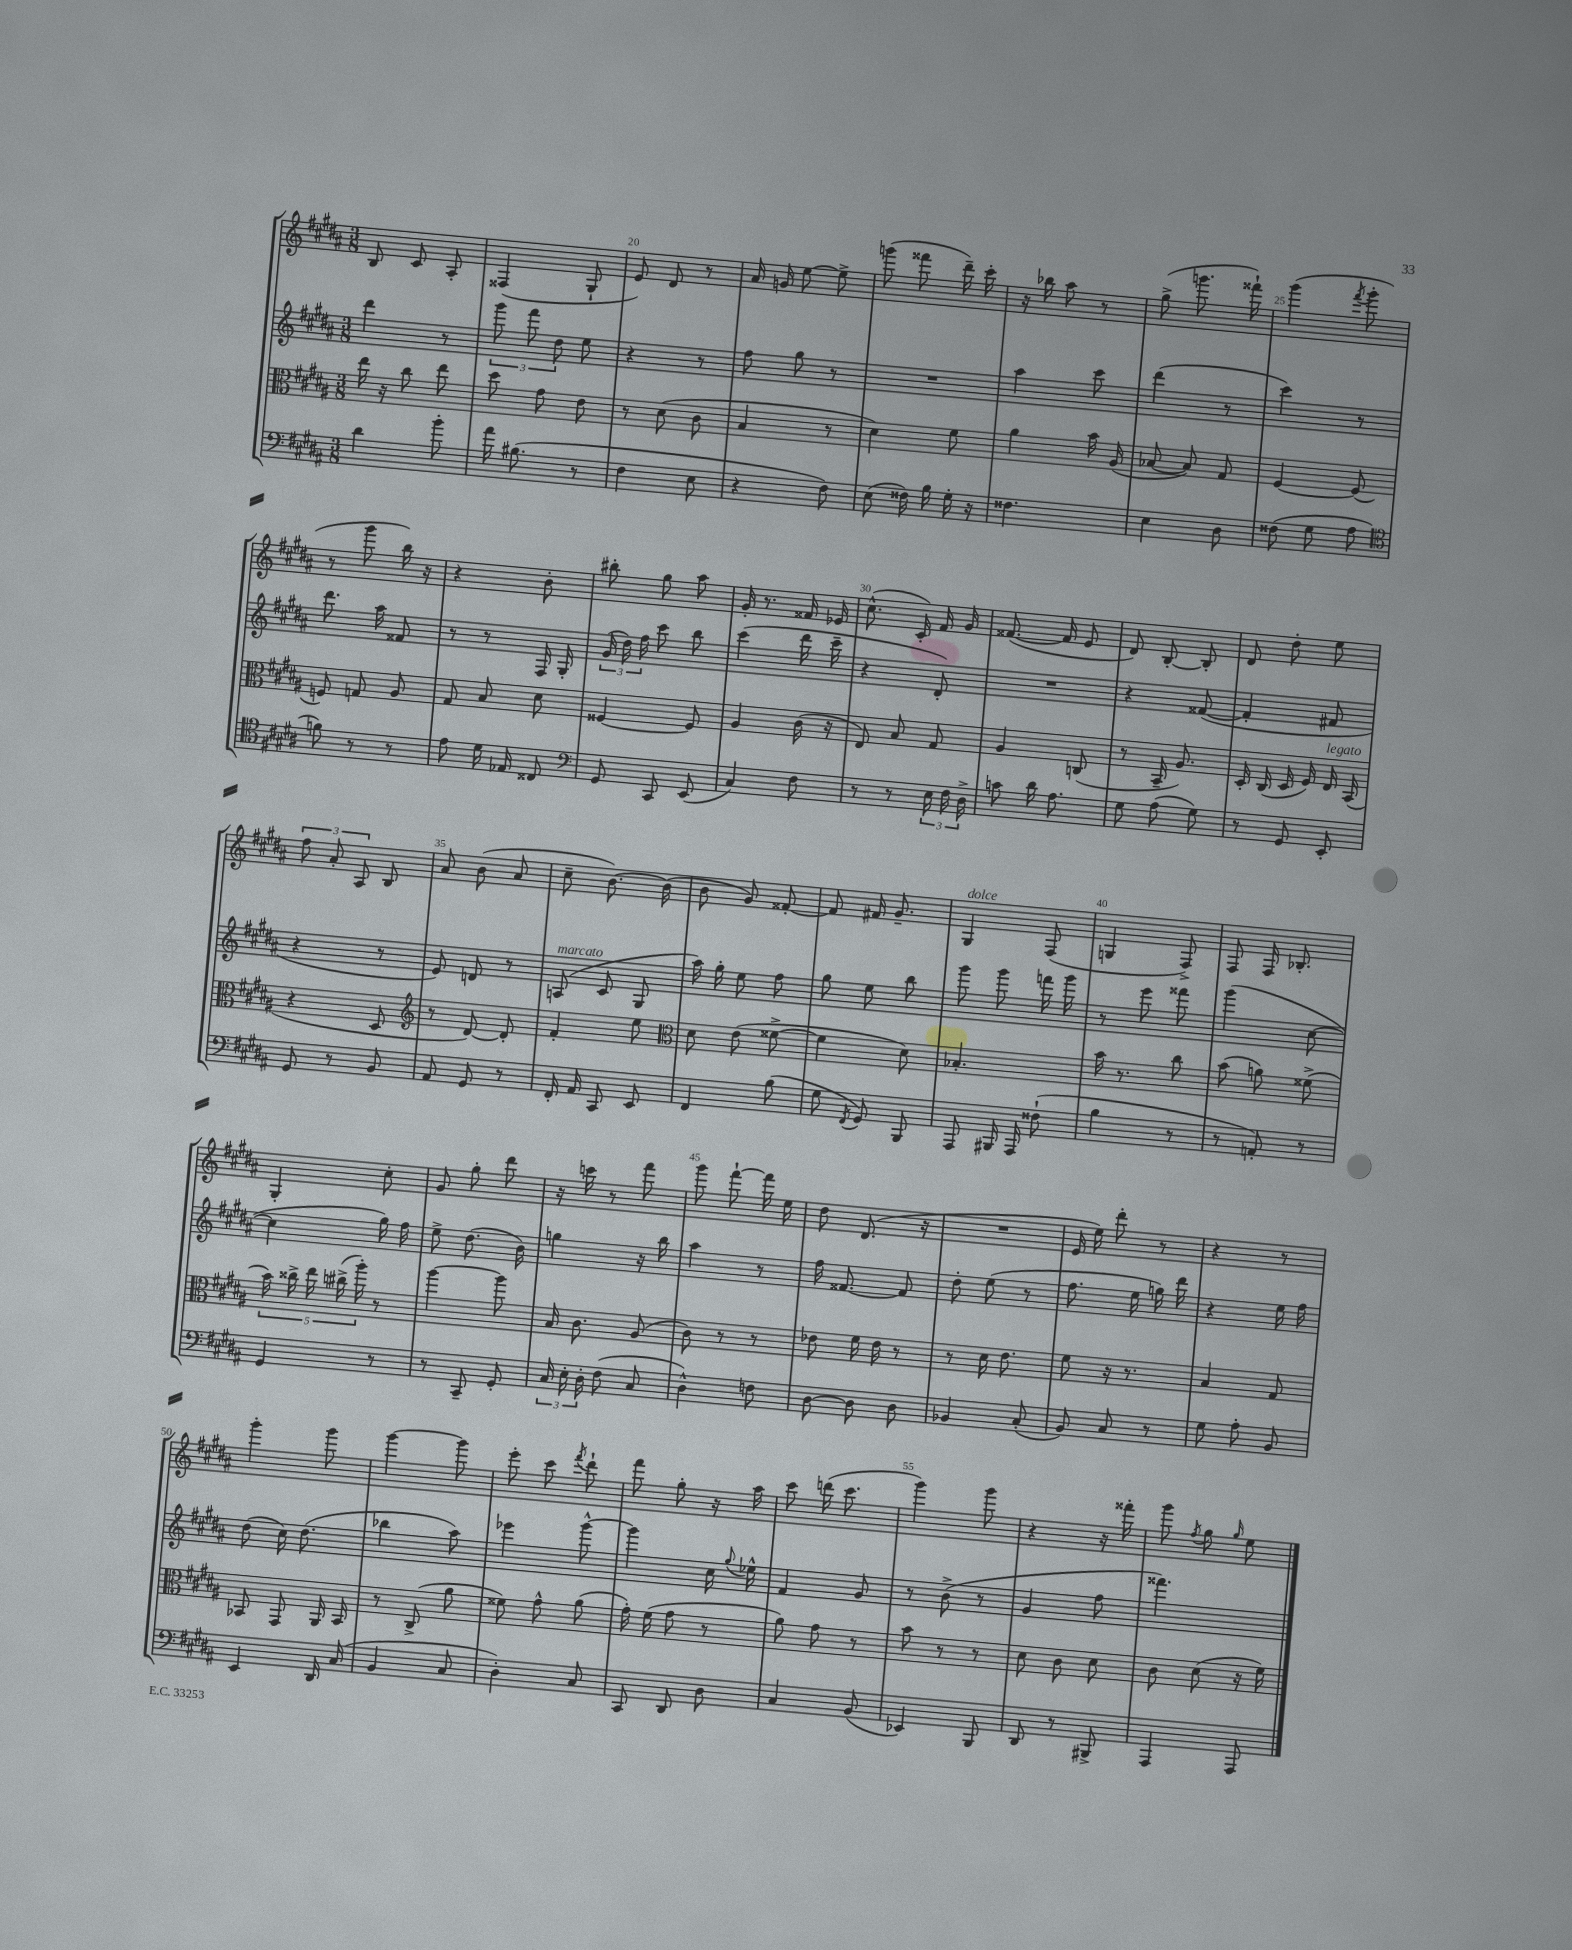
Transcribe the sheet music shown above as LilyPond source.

<<
\new StaffGroup <<
\new Staff = "s0" {
    \clef treble \key b \major \numericTimeSignature \time 3/8
    \autoBeamOff b8 cis'8 ais8-. |
    fisis4( gis8-! |
    e'8) dis'8 r8 |
    ais'16 g'16 e''8~ e''8-> |
    g'''8( fisis'''8 dis'''16--) cis'''16-. |
    r16 bes''16 ais''8 r8 |
    gis''8->( g'''8. fisis'''16-!) |
    gis'''4( \acciaccatura { fis'''8 } gis'''8-. |
    r8 gis'''8 b''16) r16 |
    r4 b'8-. |
    bis''8-. gis''8 ais''8 |
    gis'16-. r8. fisis'16 ees'16 |
    cis''8.-^( cis'16-.) fis'16 gis'16 |
    fisis'8.~( fisis'16 e'8 |
    dis'8) b8~-. b8-. |
    dis'8 dis''8-. e''8 |
    \tuplet 3/2 { fis''8 ais'8-. ais8 } b8 |
    ais'8 b'8( ais'8 |
    cis''8-- b'8.~) b'16( |
    b'8 gis'8) fisis'8~-. |
    fisis'8 fis'16 gis'8.-- |
    gis4^\markup { \italic "dolce" } fis8( |
    g4 fis8->) |
    fis8 fis16 bes8.-. |
    gis4-. cis''8-. |
    gis'8 gis''8-. dis'''8 |
    r16 c'''16 r8 fis'''8 |
    gis'''8 fis'''8~-! fis'''16 e''16 |
    dis''8 dis'8.( r16 |
    R4. |
    e'16 e''16) dis'''8-. r8 |
    r4 r8 |
    gis'''4-. gis'''8 |
    gis'''4~ gis'''8 |
    e'''8-. cis'''8 \acciaccatura { fis'''8 } dis'''8-! |
    fis'''8 gis''8-. r16 ais''16 |
    cis'''8 d'''16( cis'''8. |
    gis'''4) gis'''8 |
    r4 r16 fisis'''16-. |
    gis'''8 \acciaccatura { fis''8 } gis''8 \grace { gis''16 } e''8 \bar "|." |
}
\new Staff = "s1" {
    \clef treble \key b \major \numericTimeSignature \time 3/8
    \autoBeamOff dis'''4 r8 |
    \tuplet 3/2 { gis'''8 fis'''8 dis''8 } e''8 |
    r4 r8 |
    fis''8 gis''8 r8 |
    R4. |
    ais''4 cis'''8 |
    dis'''4( r8 |
    cis'''4) r8 |
    dis'''8. ais''16 fisis'8 |
    r8 r8 fis16 gis16-. |
    \tuplet 3/2 { gis'16( dis''16) fis''16 } cis'''8 b''8 |
    cis'''4( dis'''16 cis'''16-- |
    r4 dis'8-.) |
    R4. |
    r4 fisis'8~( |
    fisis'4-. fis'8 |
    r4 r8 |
    e'8) d'8 r8 |
    a8^\markup { \italic "marcato" }( cis'8 gis8 |
    ais''16) gis''16-. e''8 fis''8 |
    gis''8 e''8 b''8 |
    gis'''8 gis'''8 f'''16 gis'''16 |
    r8 e'''8 fisis'''8 |
    gis'''4( cis''8~ |
    cis''4 gis''16) fis''16 |
    e''8-> dis''8.( b'16) |
    g''4 r16 b''16 |
    ais''4 r8 |
    fis''16 fisis'8.~ fisis'8 |
    dis''8-. e''8( r8 |
    fis''8. e''16 g''16) dis'''16 |
    r4 e''16 fis''16 |
    dis''8( cis''16) dis''8.( |
    bes''4 ais''8) |
    ees'''4 gis'''8~-^ |
    gis'''4 cis''16 \appoggiatura { gis''8 } ees''16-^ |
    fis'4 gis'8 |
    r8 b'8->( r8 |
    gis'4 fis''8 |
    fisis'''4.) \bar "|." |
}
\new Staff = "s2" {
    \clef alto \key b \major \numericTimeSignature \time 3/8
    \autoBeamOff e''16 r16 cis''8 e''8 |
    dis''8 gis'8 e'8 |
    r8 dis'8( cis'8 |
    b4 r8 |
    dis'4) fis'8 |
    ais'4 b'16 ais16( |
    bes8~ bes8) gis8 |
    fis4~ fis8( |
    f8) g8 ais8 |
    gis8 b8 dis'8 |
    fisis4~ fisis8 |
    ais4 cis'16( r16 |
    e8) b8 gis8 |
    ais4 c8( |
    r8 b,16-- ais8.) |
    dis16-. cis16( dis16 fis16) e16^\markup { \italic "legato" } b,16( |
    r4 dis8 |
    \clef treble r8 dis'8~) dis'8-. |
    fis'4-. e''8 |
    \clef alto dis'8 e'8( fisis'8~-> |
    fisis'4 dis'8) |
    bes4.-. |
    b'16 r8. cis''8 |
    b'8( a'8) fisis'8->( |
    \tuplet 5/4 { b'16) cisis''16-> e''16 cis''16->( ais''16-.) } r8 |
    ais''4~ ais''8 |
    b16 cis'8. ais8( |
    cis'8) r8 r8 |
    ees'8 fis'16 ees'16 r8 |
    r8 dis'16 e'8. |
    fis'8 r16 r8. |
    b4 gis8 |
    bes,8 gis,8 ais,16 bes,16 |
    r8 cis8->( ais'8 |
    fisis'8) gis'8-^ ais'8( |
    gis'16-.) fis'16( gis'8 r8 |
    ais'8) gis'8 r8 |
    b'8 r8 r8 |
    dis'8 cis'8 dis'8 |
    cis'8 dis'8( r16 fis'16) \bar "|." |
}
\new Staff = "s3" {
    \clef bass \key b \major \numericTimeSignature \time 3/8
    \autoBeamOff dis'4 b'8-. |
    ais'16 bis8.( r8 |
    fis4 e8 |
    r4 fis8) |
    e8( fisis16) b16 gis16-. r16 |
    fisis4. |
    e4 dis8 |
    fisis8( gis8 ais8 |
    \clef tenor f'8) r8 r8 |
    e'8 dis'16 ees16 cisis8 |
    \clef bass gis,8 cis,8 e,8( |
    cis4) fis8 |
    r8 r8 \tuplet 3/2 { e16 fis16 dis16-> } |
    c'8 dis'16 ais8. |
    gis8 ais8( gis8) |
    r8 gis,8 e,8-. |
    gis,8 r8 b,8 |
    ais,8 gis,8 r8 |
    fis,16-. ais,16 cis,8 e,8 |
    fis,4 b8( |
    gis8 \acciaccatura { fis,8 } gis,8) b,,8 |
    ais,,8 bis,,16 ais,,16 fisis8-!( |
    b4 r8 |
    r8 a,8-.) r8 |
    gis,4 r8 |
    r8 cis,8-- gis,8-. |
    \tuplet 3/2 { cis16 e16-. dis16-. } fis8( cis8 |
    dis4-^) f8 |
    dis8~ dis8 dis8 |
    bes,4 cis8-.( |
    b,8) cis8 r8 |
    gis8 ais8-. b,8 |
    e,4 dis,16 cis16( |
    b,4 cis8 |
    dis4-.) cis8 |
    cis,8 dis,8 dis8 |
    cis4 b,8( |
    ees,4) b,,8 |
    dis,8 r8 bis,,8-> |
    ais,,4 ais,,8 \bar "|." |
}
>>
>>
\layout { \context { \Score currentBarNumber = #18 \override BarNumber.break-visibility = ##(#f #t #t) barNumberVisibility = #(every-nth-bar-number-visible 5) } }
